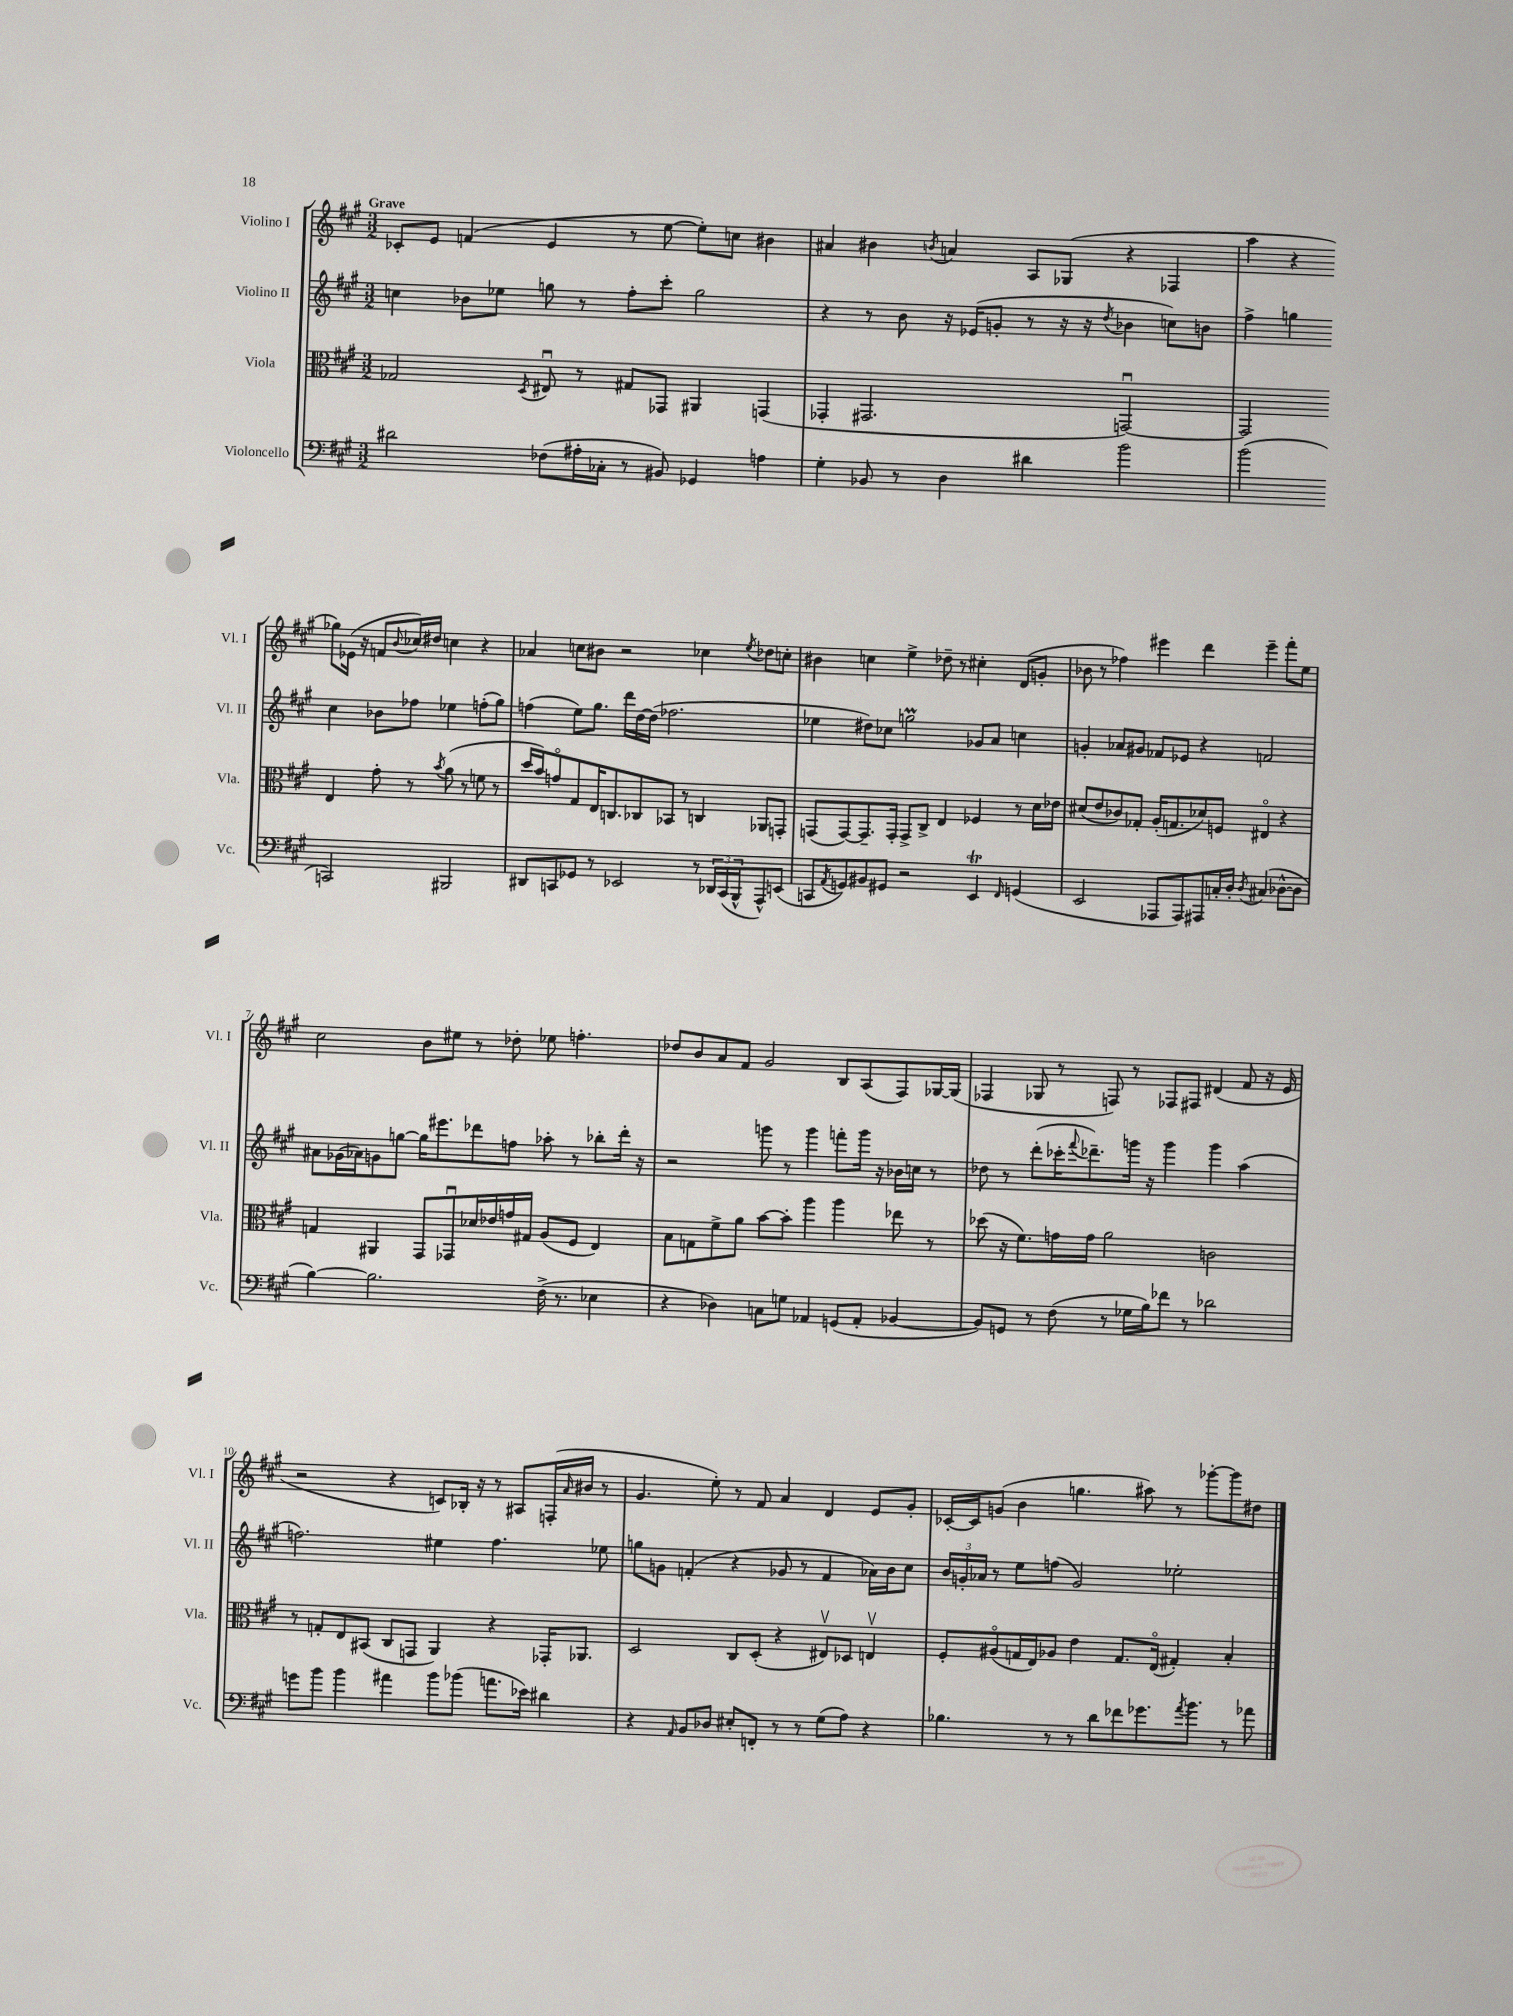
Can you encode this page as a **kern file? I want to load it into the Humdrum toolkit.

**kern	**kern	**kern	**kern
*staff4	*staff3	*staff2	*staff1
*clefF4	*clefC3	*clefG2	*clefG2
*k[f#c#g#]	*k[f#c#g#]	*k[f#c#g#]	*k[f#c#g#]
*M3/2	*M3/2	*M3/2	*M3/2
2d#\	2G-/	4cc\	8c-'/L
.	.	.	8e/J
.	.	8b-\L	(4f/
.	.	8ee-\J	.
.	8qD/	.	.
(8F-\L	8E#u/	8gg\	4e/
16A#'\L	8r	8r	.
16C-'\JJ	.	.	.
8r	8G#/L	8ff#'\L	8r
8BB#/)	8GG-/J	8ccc#'\J	[8ee\
4GG-/	4AA#/	2gg\	8ee'\]L)
.	.	.	8cc\J
4A\	(4GG/	.	4b#\
=	=	=	=
4G#'\	4GG-'/	4r	4a#/
8BB-/	2.GG#/	8r	4b#\
8r	.	8b\	.
.	.	.	8qb/
4D\	.	16r	4a/
.	.	(16e-/LK	.
.	.	8g'/J	.
4d#\	.	8r	8A/L
.	.	16r	(8G-/J
.	.	16r	.
.	.	8qdd/	.
2b\	[2GGu/)	4b-\	4r
.	.	8cc\L)	4F-/
.	.	8b\J	.
=	=	=	=
(2b\	2GG/]	4ff#^\	4aa\
.	.	4gg\	4r
2CC/)	4E/	4cc#\	8gg-\L)
.	.	.	(16e-\Jk
.	.	.	16r
.	8g#'\	8b-\L	8f/L
.	.	.	8qqb/
.	8r	8ff-\J	16cc-/L)
.	.	.	16dd#/JJ
.	8qb/	.	.
2BBB#/	(8a\	4ee-\	4cc\
.	8r	.	.
.	8f\	(8ff'\L	4r
.	8r	8gg\J)	.
=	=	=	=
8DD#/L	16dd/LL	(4ff\	4a-/
.	16b/J)	.	.
8CC/	8go/	.	.
8GG-/J	8G#/	8ee\L)	8cc\L
8r	16E/K	8.gg#\J	8b#\J
.	8.C/	.	.
2EE-/	.	.	2r
.	.	16ddd\LL	.
.	8C-/	[16dd\	.
.	.	(16dd\]JJ	.
.	8BB-/J	2.ff-\	.
.	8r	.	.
8r	4C/	.	4cc-\
24DD-/LL	.	.	.
(24CC/	.	.	.
24BBB^^/J	.	.	.
.	.	.	8qee/
8AAA^^/)	8AA-/L	.	8dd-\L
(8EE/J	8GG'/J	.	8cc'\J
=	=	=	=
8CC/L	(8GG/L	4ee-\	4b#\
8qAA/	.	.	.
8GG/)	[8GG/)	.	.
8BB#/	8.GG~/]	8dd#\L)	4cc\
8GG#/J	.	8cc-\J	.
.	16GG'/Jk	.	.
2r	8GG^/L	2gg\	4ee^\
.	8C#^/J	.	.
.	4E/	.	8dd-~\
.	.	.	8r
4EE/	4F-/	8g-/L	4cc#'\
.	.	8a/J	.
16qqFF#/	.	.	.
(4GG/	8r	4cc\	(8d/L
.	16d\LL	.	8g'/J
.	16e-\JJ	.	.
=	=	=	=
2EE/	(8d#/L	4g'/	8b-\
.	8e/	.	8r
.	8c-/)	8a-/L	4ff-\)
.	8G-'/J	8g#/J	.
8AAA-/L	(16A'/LK	8f-/L	4eee#\
.	8.G/	.	.
8AAA-/)	.	8e-/J	.
8AAA#/	8d-/)	4r	4ddd\
16C'/L	8F/J	.	.
16D'/JJ	.	.	.
8qD/	.	.	.
(4C#/	4E#o/	2f/	4eee#~\
[8D-^^\L	4r	.	8fff#'\L
8D-\]J	.	.	8ee\J
=	=	=	=
[4B\)	4G/	8a#\L	2cc#\
.	.	(16g-\L	.
.	.	16a-\J)	.
2.B\]	4AA#/	8g\	.
.	.	[8gg\J	.
.	8GG#/L	16gg\]LK	8b\L
.	.	8.eee#\	.
.	8GG-u/	.	8ee#\J
.	16d-/L	8ddd-\	8r
.	16e-/	.	.
.	16g/	8ff\J	8dd-'\
.	16G#/JJ	.	.
(16F#^\	(8A/L	8aa-'\	8ee-\
8.r	.	.	.
.	8F#/J	8r	4.ff'\
4E-\	4E/)	8bb-'\L	.
.	.	16ddd-'\Jk	.
.	.	16r	.
=	=	=	=
4r	8B\L	2r	8dd-/L
.	8G\	.	8b/
4D-\)	8f#^\	.	8a/
.	8a\J	.	8f#/J
8C\L	[8b\L	8ggg\	2g#/
8G\J	8b'\]J	8r	.
4AA-/	4aa\	4ggg\	.
(8GG/L	4aa\	8fff'\L	8B/L
8AA-'/J	.	16ggg\Jk	(8A/
.	.	16r	.
[4BB-/	8ee-\	16b-\LL	8F#/)
.	.	16cc\JJ	.
.	8r	8r	[16G-/L
.	.	.	(16G-/]JJ
=	=	=	=
8BB-/]L)	(8dd-\	8dd-\	4F-/
8GG/J	16r	8r	.
.	8.f#\L)	.	.
8r	.	(8ddd'\L	8G-/
(8F#\	16g\L	16ccc-'\K	8r
.	.	8qqfff#/	.
.	16g\JJ	8.ddd-~\)	.
8r	2a\	.	8F/)
16G-\LL	.	16ggg\Jk	8r
16B\J)	.	16r	.
8f-\J	.	4ggg\	8F-/L
8r	.	.	8F#/J
2d-\	2c\	4ggg\	(4d#/
.	.	(4aa\	8f#/
.	.	.	16r
.	.	.	16e/
=	=	=	=
8g\L	8r	2.ff\)	2r
8b\J	8G'/L	.	.
4b\	8E/	.	.
.	(8BB#/J	.	.
4a#\	8C#/L	.	4r
.	8GG/J	.	.
8b\L	4AA/)	4ee#\	8c/L)
(8b-\J	.	.	16B-'/Jk
.	.	.	16r
8.a\L	4r	4.ff\	8r
.	.	.	8A#/L
16e-\Jk)	.	.	.
4d#\	16GG-'/LK	.	(16F'/L
.	.	.	16qqa/
.	8.AA-/J	.	16b#/JJ
.	.	8ee-\	8r
=	=	=	=
4r	2D/	8gg\L	4.g#/
.	.	8g\J	.
16qqAA/	.	.	.
8BB/L	.	(4f'/	.
8D-/J	.	.	8ee'\)
8E#'/L	8C#/L	4r	8r
8FF'/J	(8D'/J	.	8f#/
8r	4r	8g-/	4a/
8r	.	8r	.
(8G#\L	8E#v/L)	4f/	4d/
8A\J)	8D-/J	.	.
4r	4Ev/	16a-\LL)	8e/L
.	.	16b\J	.
.	.	8cc#\J	8g#'/J
=	=	=	=
4.B-\	8F#'/L	24b/LL	[16c-'/LL
.	.	24g'/	.
.	.	.	16c-/]J
.	.	24a-/JJ	.
.	(8A#o/	8r	(8g/J
.	16G/L	8ee\L	4b\
.	16E/J)	.	.
8r	8A-/J	(8ff\J	.
8r	4e\	2g/)	4.gg\
8d\L	.	.	.
8f-\	8.G/L	.	.
8.g-\	.	.	8aa#\)
.	(16Eo/Jk	.	.
.	4G#'/)	2ee-'\	8r
8qa/	.	.	.
8.b\J	.	.	.
.	.	.	[8ggg-'\L
8r	4B'/	.	8ggg-\]
8a-\	.	.	8dd#\J
==	==	==	==
*-	*-	*-	*-
